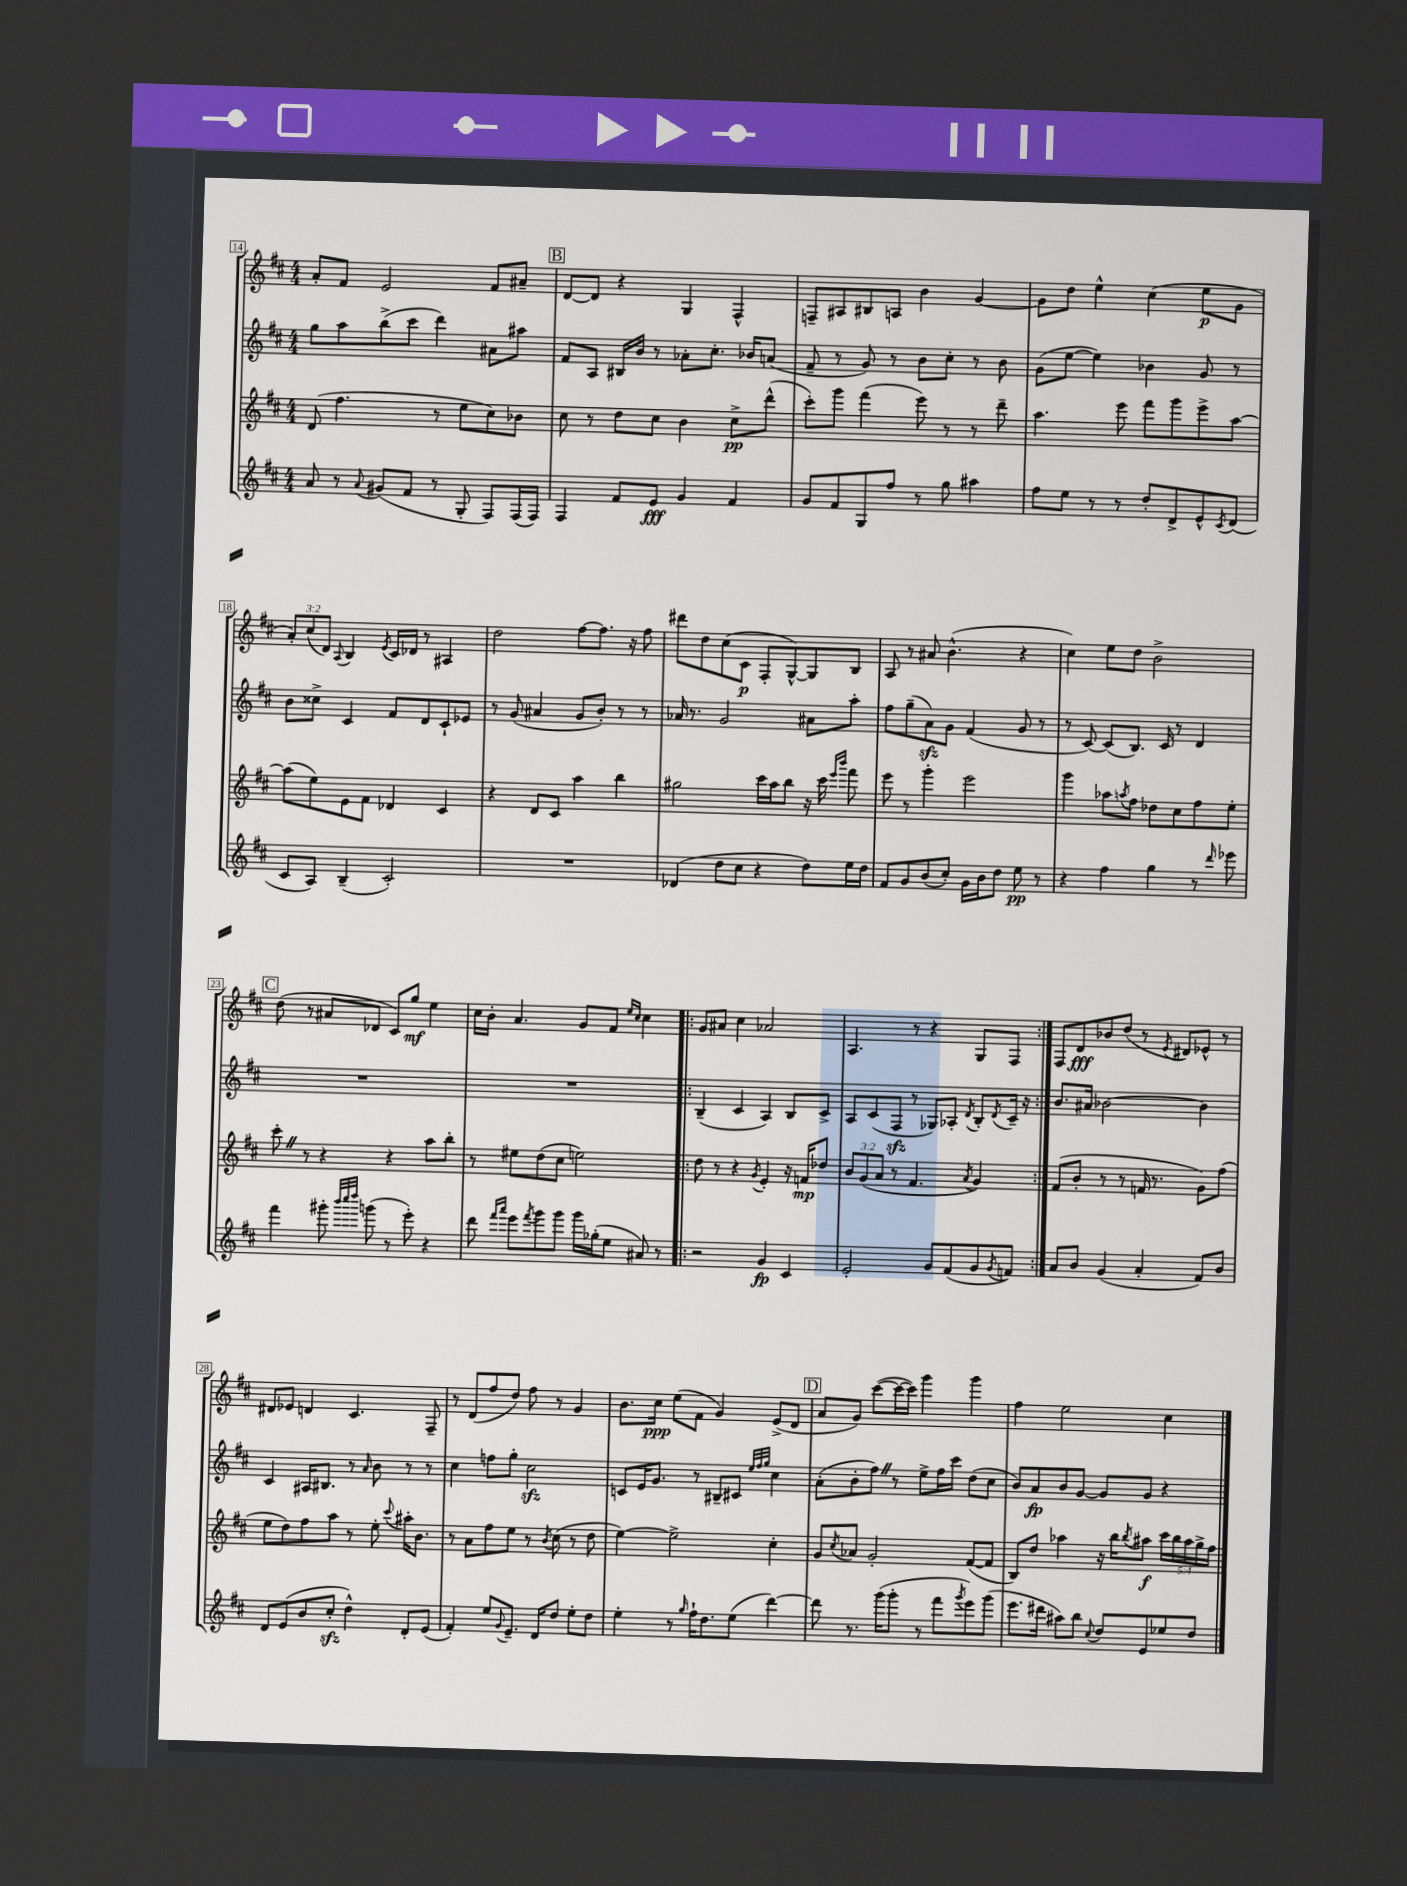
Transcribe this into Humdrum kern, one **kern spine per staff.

**kern	**kern	**kern	**kern
*staff4	*staff3	*staff2	*staff1
*clefG2	*clefG2	*clefG2	*clefG2
*k[f#c#]	*k[f#c#]	*k[f#c#]	*k[f#c#]
*M4/4	*M4/4	*M4/4	*M4/4
8a	(8d	8gg	8a'
8r	4.ff#	8aa	8f#
8qqa	.	.	.
(8g#	.	(8bb^	2e
8f#	.	8ccc#	.
8r	8r	4ddd)	.
8G'	8ee	.	.
8F#)	8cc#)	8a#	8f#
(16F#	8b-	8aa#	8a#~
16F#)	.	.	.
=	=	=	=
4F#	8cc#	8f#	[8d
.	8r	8A	8d]
8f#	8dd	16B#	4r
.	.	16b	.
8e	8cc#	8r	.
4g	4b	8a-'	4G
.	.	8.cc#'	.
4f#	8cc#^	.	4F#^^
.	.	16b-	.
.	(8ddd^^	(8a	.
=	=	=	=
8g	8ccc#')	8f#~	8F~
8f#	8ggg	8r	8A#
8G	(4fff#	8g)	8B#
8ff#	.	8r	8A
8r	8eee)	8b	4b
8gg	8r	8cc#'	.
4aa#	8r	8r	[4g
.	8ddd~	8b	.
=	=	=	=
8ff#	4.aa	(8g	8g]
8ee	.	[8ee	8dd
8r	.	4ee])	4ee^^
8r	8eee	.	.
8dd'	8fff#	4b-	(4cc#
8d^	8ggg	.	.
8e^^	8eee^	8g	8ee
8qc#	.	.	.
(8d	[8aa	8r	8g
=	=	=	=
8c#	(8aa]	8b	12a')
.	.	.	(12cc#
8A)	8ee)	8cc##^	.
.	.	.	12d)
.	.	.	8qqA
(4B~	8e	4c#	4B
.	8f#	.	.
.	.	.	8qe
2c#')	4d-	8f#	16c#
.	.	.	16d-
.	.	8d	8r
.	4c#	8c#`	4A#
.	.	8e-	.
=	=	=	=
1r	4r	8r	2dd
.	.	(8g	.
.	8d	4a#	.
.	8c#	.	.
.	4aa	8g	[8ff#
.	.	8b')	8.ff#]
.	4bb	8r	.
.	.	.	16r
.	.	8r	8ff#
=	=	=	=
(4d-	2gg#	16a-	8ddd#
.	.	8.r	.
.	.	.	8dd
8dd	.	2g	(8cc#
8cc#	.	.	8c#
4r	16ccc#	.	8F#'
.	16aa	.	.
.	8bb	.	[8G^^)
8dd)	16r	8a#	8G]
.	16ccc#	.	.
.	16qqeee	.	.
.	16qqbbb	.	.
16ee	8fff#	8aa'	8B
16dd	.	.	.
=	=	=	=
8f#	8eee	8ff#	8A
8g	8r	(8gg~	8r
(8b	4ggg'	8a)	8a#
8cc#')	.	8g	(4.b^^
16g	2eee	(4f#	.
16b	.	.	.
8dd	.	.	.
8ee	.	8g	4r
8r	.	8r	.
=	=	=	=
4r	4ggg	8r	4cc#)
.	.	[8c#)	.
4ff#	8aa-	(8c#]	8ee
.	8qaa	.	.
.	8ff#	8.B)	8dd
4gg	8dd-	.	2b^
.	.	16c#	.
.	8cc#	8r	.
8r	8ff#	4d	.
16qqddd	.	.	.
8eee-	8ee'	.	.
=	=	=	=
4fff#	8ccc#'	1r	(8dd
.	8r	.	8r
8ggg#'	4r	.	8a#
32qqbbb	.	.	.
32qqcccc#	.	.	.
32qqdddd	.	.	.
(8ggg	.	.	8d-
8r	4r	.	8c#)
8eee')	.	.	8gg
4r	8aa	.	4ee
.	8bb'	.	.
=	=	=	=
8ddd	8r	1r	16cc#
.	.	.	16b'
16qqfff#	.	.	.
16qqaaa	.	.	.
8eee	8ee#	.	4.a
8qfff#	.	.	.
8ggg	(8dd	.	.
8ggg	8cc#	.	.
16ggg	2ee)	.	8g
(16gg-'	.	.	.
8ee	.	.	8f#
.	.	.	16qqee
.	.	.	16qqcc#
8a#)	.	.	4cc#
8r	.	.	.
=!|:	=!|:	=!|:	=!|:
2r	8dd	(4B~	8g
.	8r	.	8a#
.	4r	4c#	4cc#
.	8qg	.	.
4g	4e'	4A)	2a-
4c#	16r	8B	.
.	16f	.	.
.	8dd-	8c#^	.
=	=	=	=
2e'	12b	8A	4.A
.	(12g	.	.
.	.	(8c#	.
.	12a	.	.
.	8r	8F#	.
.	4.f#	8r	8r
8g	.	8G-)	4r
(8f#	.	8A-'	.
.	8qa	8qd	.
8g	4g)	8B'	8G
8qg	.	8qd	.
8f)	.	16c#~	8F#
.	.	16r	.
=:|!	=:|!	=:|!	=:|!
8a	(8f#	8.b	8F#
8b	8b'	.	8d
.	.	16a#	.
(4g	8r	[2b-	8b-
.	8r	.	(8dd
4a'	16f	.	8r
.	8.r	.	.
.	.	.	8qe
.	.	.	8d#)
8f#)	8g)	4b-]	8e-^^
8b	(8ff#	.	8r
=	=	=	=
8d	8ee	4c#	8d#
(8e	8dd)	.	8e-
8b	8ff#	16A#	4d
.	.	8.B#	.
8cc#'	8aa	.	.
4dd^^)	8r	8r	4.c#
.	.	16qqa	.
.	8ee'	8b	.
.	8qqccc#	.	.
8d'	16aa#'	8r	.
.	8.b	.	.
(8e	.	8r	8F#~
=	=	=	=
4f#')	8r	4cc#	8r
.	8a	.	(8d
8ee	8ff#	8ff	8ff#
8qqg	.	.	.
8.e~	8ee	8gg'	8dd)
.	8r	2cc#	8ff#
16d	.	.	.
.	8qb	.	.
8dd	(8cc#	.	8r
8ee'	8r	.	4g
8dd	8dd	.	.
=	=	=	=
4ee'	[4ee)	8c	8.b
.	.	16e	.
.	.	8.g	16cc#
8r	2ee^]	.	(8ee
16qqgg	.	.	.
16ff#`	.	8r	8f#
8.dd	.	.	.
.	.	8B#~	4g)
(8ee	.	8c#	.
.	.	32qqee	.
.	.	32qqff#	.
.	.	32qqgg	.
[4ddd)	4cc#'	4cc#	(8e^
.	.	.	8d
=	=	=	=
8ddd]	8g	(8a'	8a
.	8qcc#	.	.
8.r	8a-	8b'	8g)
.	2g'	8ff#)	([8ccc#
(16ggg	.	.	.
8ggg'	.	8r	16ccc#_
.	.	.	16ccc#])
8r	.	8ee^	4ggg
8fff#	.	16ff#	.
.	.	16ccc#	.
8qggg	.	.	.
8eee)	([8f#	(8dd	4ggg
(8ggg	8f#]	8cc#	.
=	=	=	=
8.eee	8B)	8b)	4ff#
.	8dd	8a	.
16ddd#	.	.	.
8aa#)	4aa-	8b	2ee
8bb	.	[8g	.
8qqcc#	.	.	.
8dd	16r	8g]	.
.	16bb	.	.
.	8qbb	.	.
8e	8aa#	8g	.
8ee-	20ccc#	4r	4cc#
.	20bb	.	.
.	20aa#	.	.
8dd	.	.	.
.	20gg^	.	.
.	20ff#	.	.
==	==	==	==
*-	*-	*-	*-
